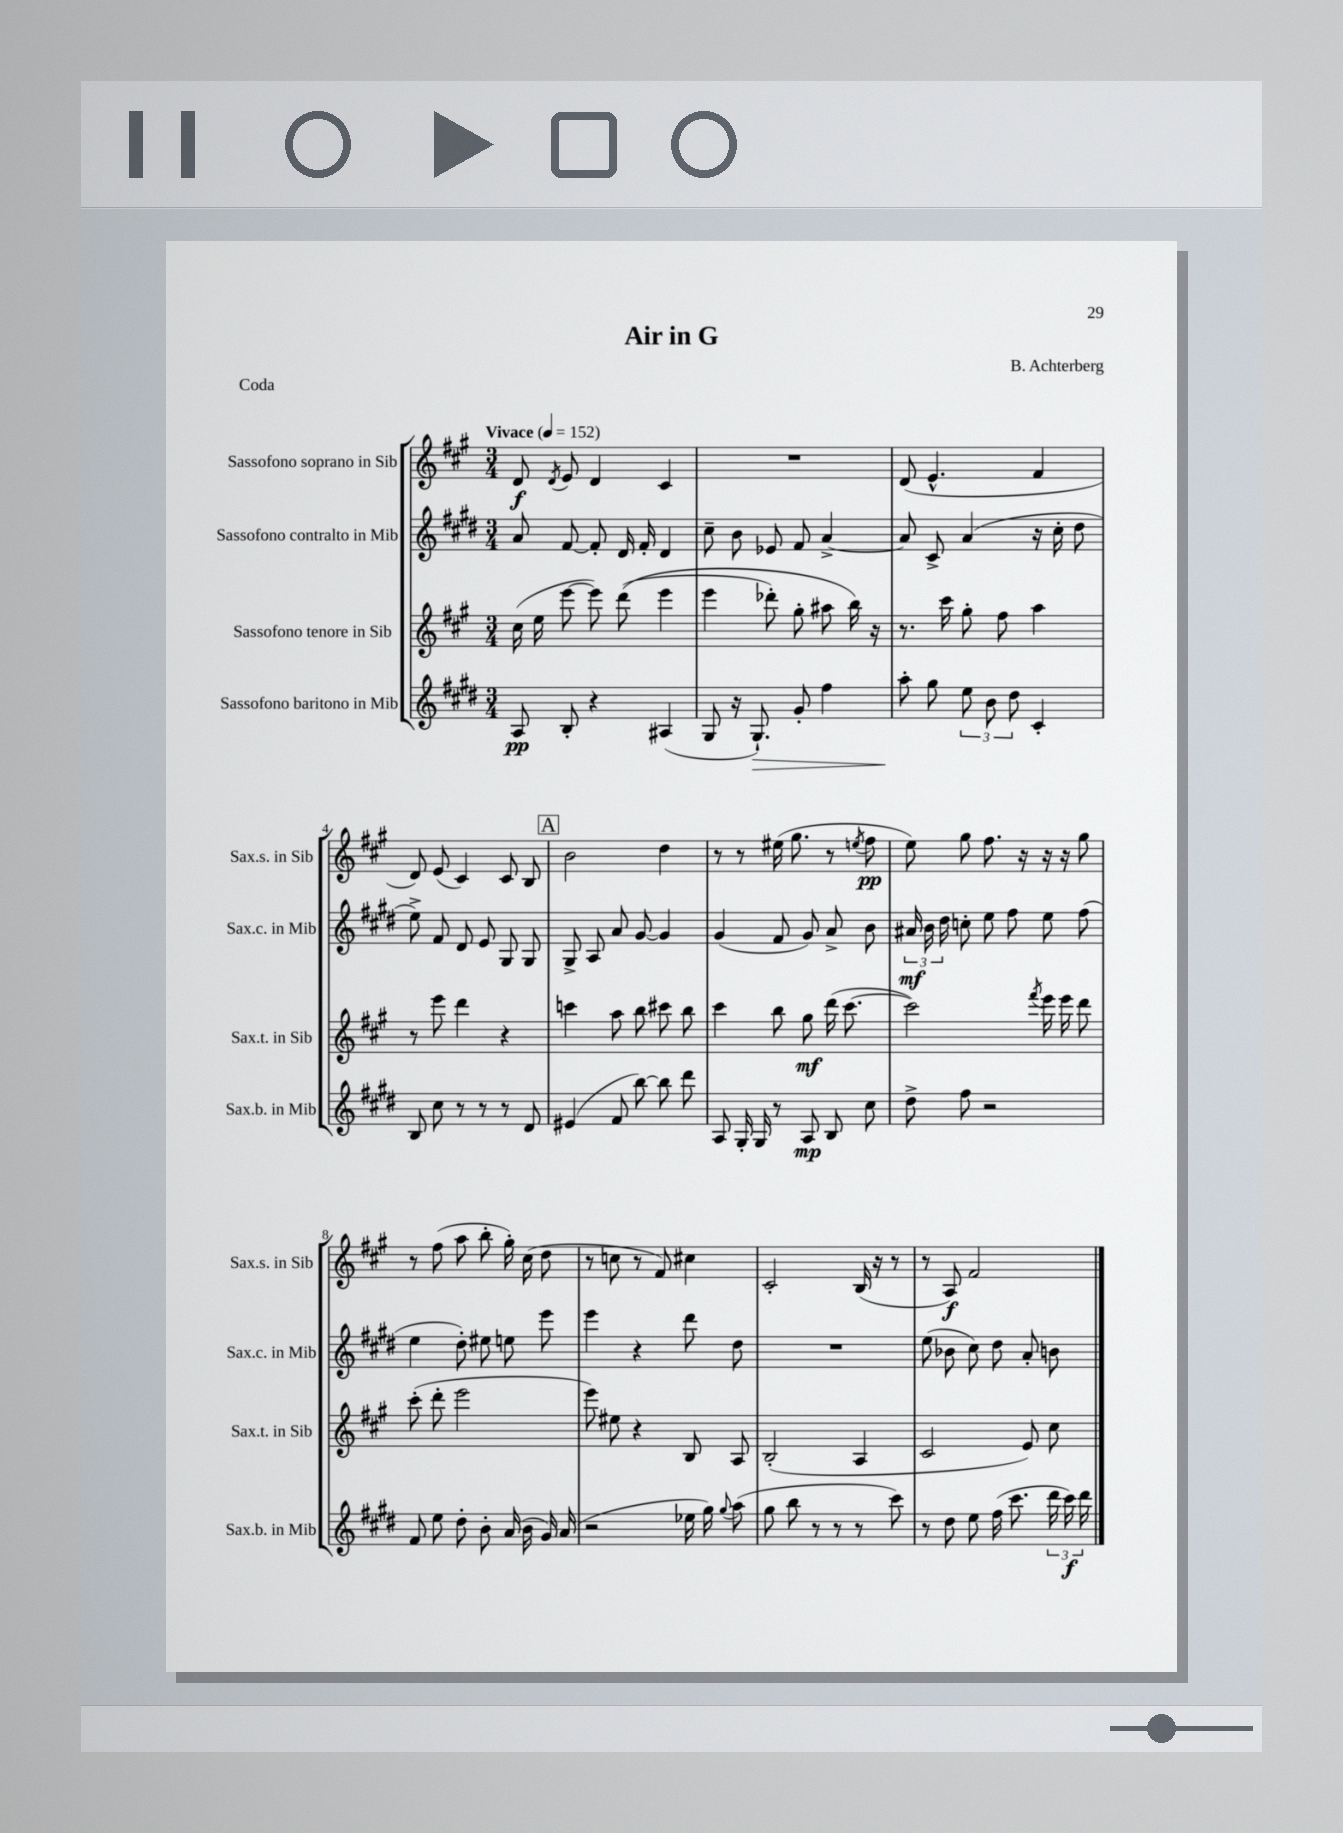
\header { title = "Air in G" composer = "B. Achterberg" piece = "Coda" }
<<
\new StaffGroup <<
\new Staff = "s0" \with { instrumentName = "Sassofono soprano in Sib" shortInstrumentName = "Sax.s. in Sib" } {
    \clef treble \key a \major \numericTimeSignature \time 3/4 \tempo "Vivace" 4 = 152
    \autoBeamOff d'8\f \acciaccatura { d'8 } e'8 d'4 cis'4 |
    R2. |
    d'8( e'4.-^ fis'4 |
    d'8) e'8( cis'4) cis'8 b8 |
    \mark \markup { \box "A" } b'2 d''4 |
    r8 r8 eis''16( gis''8. r8 \acciaccatura { e''8 } fis''8\pp |
    e''8) gis''8 fis''8. r16 r16 r16 gis''8 |
    r8 fis''8( a''8 b''8-. gis''16-.) cis''16( d''8 |
    r8 c''8 r8 fis'8) cis''4 |
    cis'2-. b16( r16 r8 |
    r8 a8\f) fis'2 \bar "|." |
}
\new Staff = "s1" \with { instrumentName = "Sassofono contralto in Mib" shortInstrumentName = "Sax.c. in Mib" } {
    \clef treble \key e \major \numericTimeSignature \time 3/4
    \autoBeamOff a'8 fis'8~ fis'8-. dis'16 fis'16-. dis'4 |
    cis''8-- b'8 ees'8 fis'8 a'4~-> |
    a'8 cis'8-> a'4( r16 cis''16-. dis''8 |
    e''8->) fis'8 dis'8 e'8 gis8 gis8 |
    \mark \markup { \box "A" } gis8-> a8 a'8 gis'8~ gis'4 |
    gis'4( fis'8 gis'8) a'8-> b'8 |
    \tuplet 3/2 { ais'16\mf b'16 dis''16 } c''8-. e''8 fis''8 e''8 fis''8( |
    e''4 dis''8-.) eis''8 e''8 e'''8 |
    e'''4 r4 dis'''8 dis''8 |
    R2. |
    e''8( bes'8 cis''8) dis''8 a'8-. b'8 \bar "|." |
}
\new Staff = "s2" \with { instrumentName = "Sassofono tenore in Sib" shortInstrumentName = "Sax.t. in Sib" } {
    \clef treble \key a \major \numericTimeSignature \time 3/4
    \autoBeamOff cis''16( e''16 e'''8~ e'''8) d'''8(\( e'''4 |
    e'''4 des'''8-.) gis''8-. ais''8 b''16\) r16 |
    r8. cis'''16 gis''8-. fis''8 a''4 |
    r8 e'''8 d'''4 r4 |
    \mark \markup { \box "A" } c'''4 a''8 b''8 cis'''8 b''8 |
    cis'''4 b''8 gis''8\mf d'''16( cis'''8.~ |
    cis'''2) \acciaccatura { fis'''8 } e'''16 e'''16 d'''8 |
    cis'''8-.( d'''8-. e'''2 |
    e'''8) eis''8 r4 b8 a8 |
    b2-.( a4 |
    cis'2 e'8) cis''8 \bar "|." |
}
\new Staff = "s3" \with { instrumentName = "Sassofono baritono in Mib" shortInstrumentName = "Sax.b. in Mib" } {
    \clef treble \key e \major \numericTimeSignature \time 3/4
    \autoBeamOff a8\pp b8-. r4 ais4( |
    gis8 r16 gis8.-!\>) gis'8-. fis''4 |
    a''8-.\! gis''8 \tuplet 3/2 { e''8 b'8 dis''8 } cis'4-. |
    b8 cis''8 r8 r8 r8 dis'8 |
    \mark \markup { \box "A" } eis'4( fis'8 b''8~) b''8 dis'''8 |
    a8 gis16-. gis16 r8 a8\mp b8 cis''8 |
    dis''8-> fis''8 r2 |
    fis'8 e''8 dis''8-. b'8-. a'16( b'16 gis'16) a'16( |
    r2 ees''16 gis''16) \appoggiatura { gis''8 } a''8( |
    gis''8 b''8 r8 r8 r8 cis'''8) |
    r8 dis''8 e''8 fis''16( cis'''8. \tuplet 3/2 { dis'''16 cis'''16\f) dis'''16 } \bar "|." |
}
>>
>>
